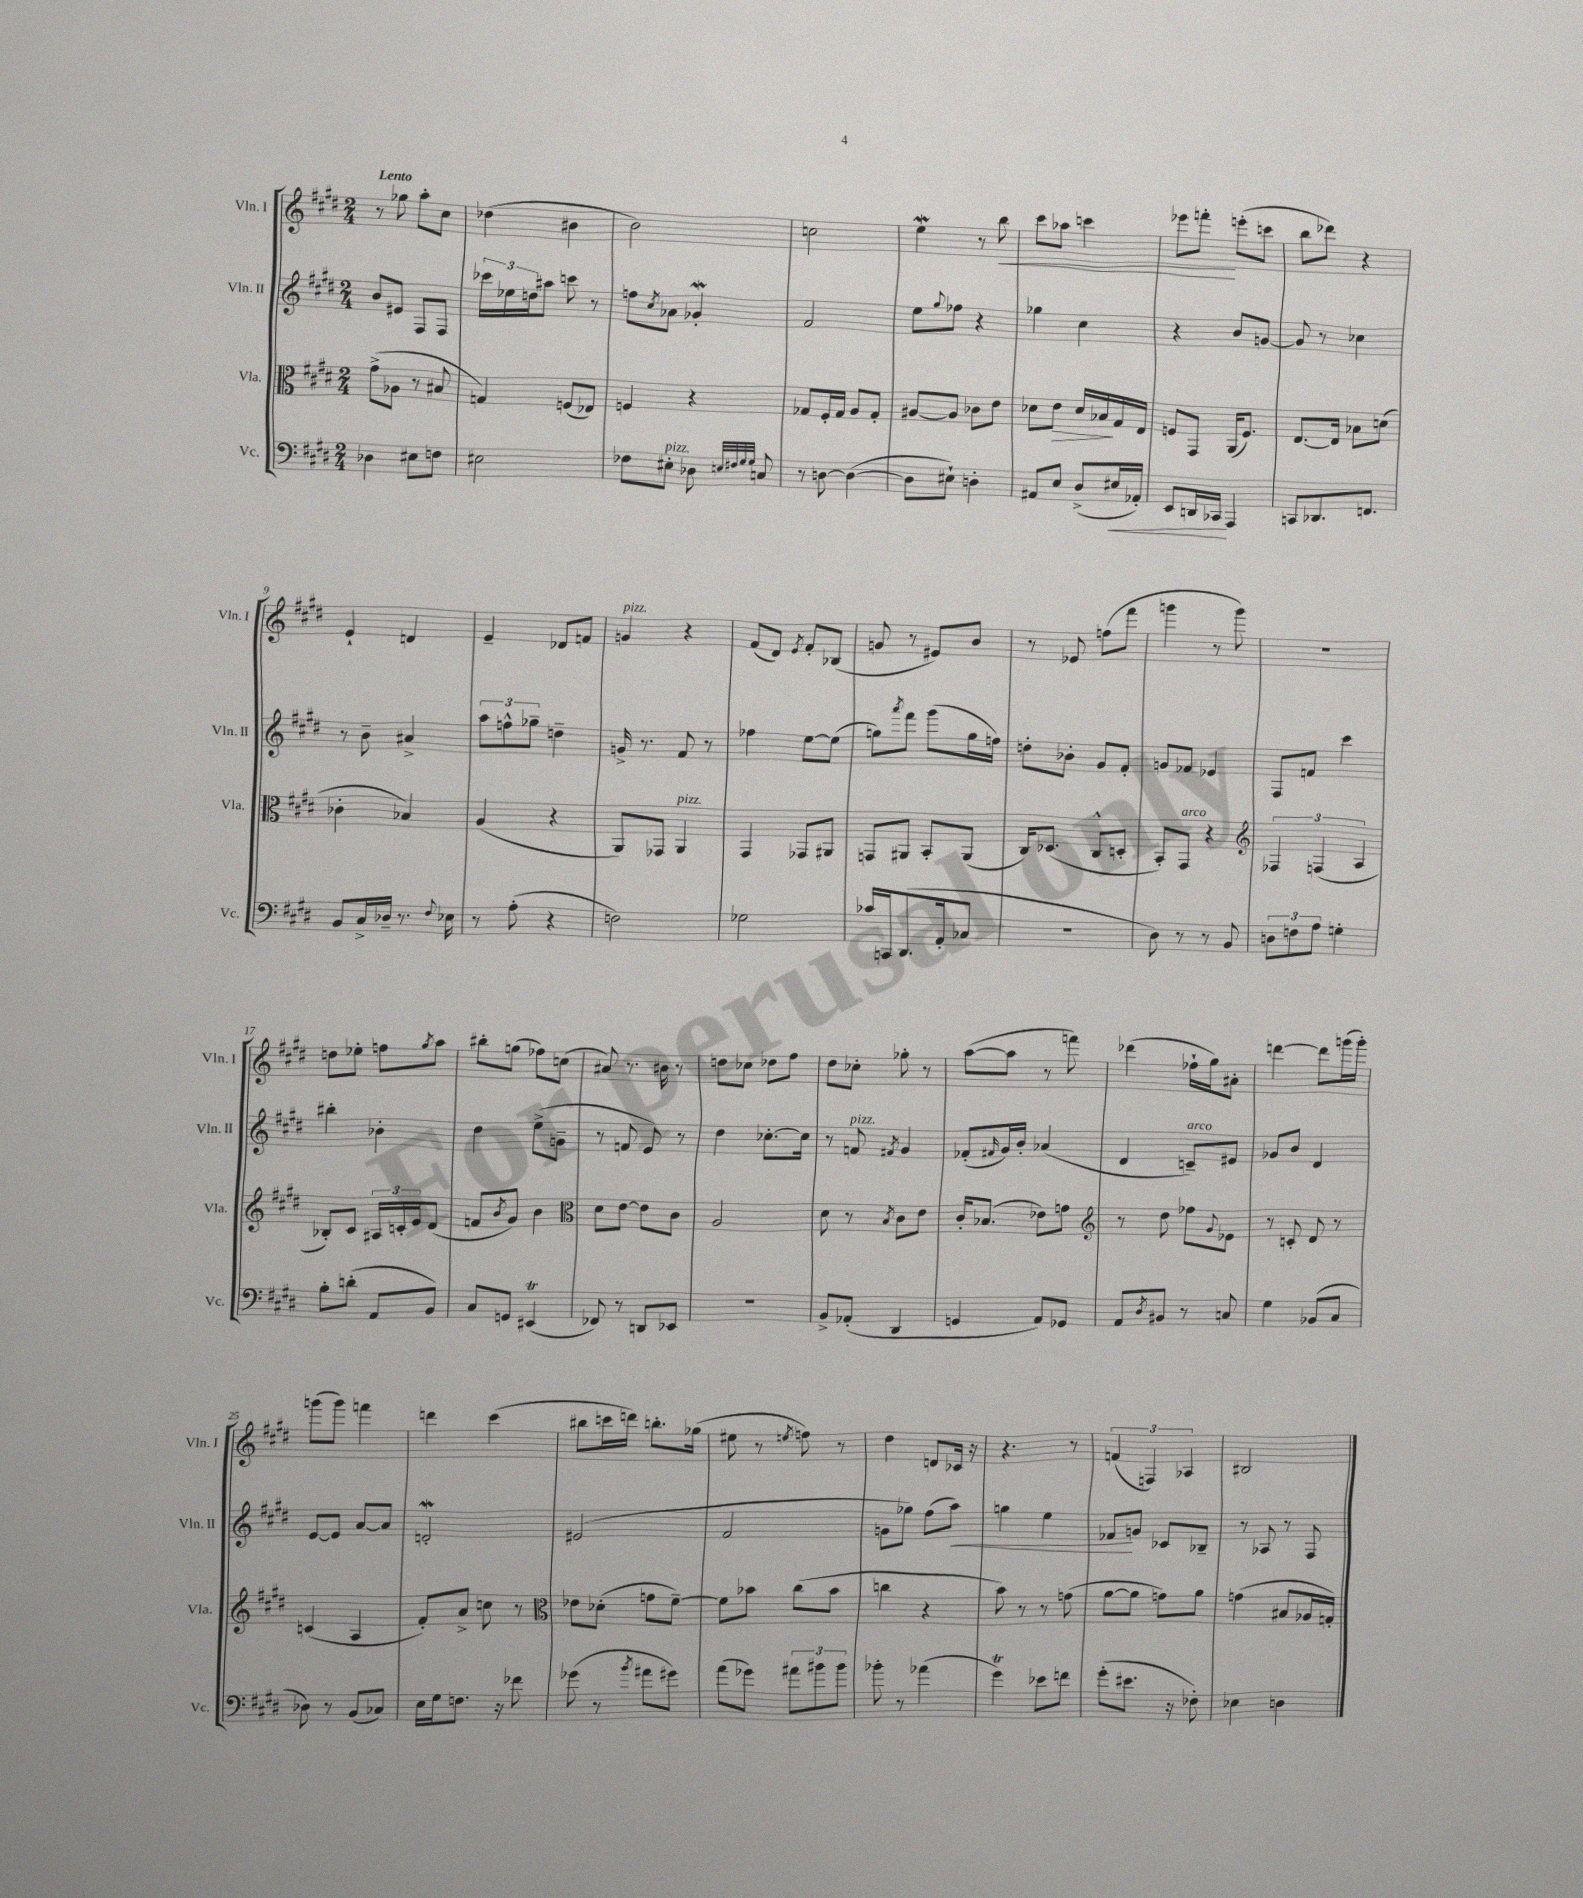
<<
\new StaffGroup <<
\new Staff = "s0" \with { instrumentName = "Vln. I" shortInstrumentName = "Vln. I" } {
    \clef treble \key e \major \numericTimeSignature \time 2/4 \tempo "Lento"
    r8 ges''8 a''8-. cis''8 |
    des''4( bis'4 |
    b'2) |
    c''2 |
    e''4\mordent r8 b''8\< |
    cis'''8 aes''8 c'''4 |
    ees'''8 f'''8-.\! e'''8-.( c'''8 |
    b''8 des'''8) r4 |
    e'4-! d'4 |
    e'4-- des'8 f'8 |
    g'4^\markup { \italic "pizz." } r4 |
    fis'8( dis'8) \acciaccatura { e'8 } fis'8-. bes8( |
    g'8 r8 eis'8) b'8 |
    r8 ees'8 f''8( fis'''8 |
    g'''4 r8 g'''8) |
    R2 |
    d''8 ees''8-. f''8 \acciaccatura { gis''8 } a''8 |
    bis''8-. g''8( fes''8) c''8( |
    ais'8) r8. bis'16 r8 |
    d''8 ces''8 des''8 fis''8 |
    dis''8 ces''8-. ges''8-. r8 |
    a''8~( a''8 r8 f'''8) |
    des'''4( fes''16-! gis''16) ais'8-. |
    d'''4~ d'''8 g'''16( g'''16-.) |
    g'''8( g'''8) f'''4 |
    d'''4 cis'''4( |
    bis''8 c'''16 d'''16) b''8.-. ges''16( |
    eis''8 r8 \acciaccatura { e''8 } f''8) r8 |
    dis''4 d'8 ces'16 r16 |
    r4. r8 |
    \tuplet 3/2 { f'4( f4) aes4 } |
    bis2 \bar "|." |
}
\new Staff = "s1" \with { instrumentName = "Vln. II" shortInstrumentName = "Vln. II" } {
    \clef treble \key e \major \numericTimeSignature \time 2/4
    b'8 eis'8 fis8 fis8 |
    \tuplet 3/2 { ces'''16 ees''16 d''16 } ais''8 c'''8 r8 |
    f''8 \acciaccatura { cis''8 } aes'8 ges'4-.\mordent |
    fis'2 |
    e''8 \appoggiatura { gis''8 } fes''8 r4 |
    ges''4 cis''4 |
    r4 b'8 g'8~ |
    g'8 r8 ces''4 |
    r8 b'8-- ais'4-> |
    \tuplet 3/2 { a''8 f''8-^ ges''8-- } d''4-- |
    g'16-> r8. fis'8 r8 |
    fes''4 e''8~ e''8( |
    g''8) \acciaccatura { a'''8 } fis'''8 gis'''8( g''16 f''16) |
    d''8-. bes'8-. gis'8 fis'8-. |
    g'8 fes'8 ees'4 |
    fis8 f'8 cis'''4 |
    bis''4-. bes'4-. |
    dis''4 e''8->( g'8-- |
    r8 f'8 e'8) r8 |
    dis''4 ces''8.~-. ces''16 |
    r8 f'8^\markup { \italic "pizz." } \acciaccatura { fis'8 } gis'4 |
    fes'8-.( \grace { fis'16 } gis'16) b'16-. aes'4( |
    dis'4 c'8--^\markup { \italic "arco" }) eis'8 |
    ges'8 b'8 dis'4 |
    e'8~ e'8 a'8~ a'8 |
    d'2-.\mordent |
    eis'2( |
    fis'2 |
    g'8 ges''8) fis''8( a''8\<) |
    g''4 e''4 |
    fes'8\! g'8 ces'8 bes8-- |
    r8 aes8 r8 fis8 \bar "|." |
}
\new Staff = "s2" \with { instrumentName = "Vla." shortInstrumentName = "Vla." } {
    \clef alto \key e \major \numericTimeSignature \time 2/4
    gis'8->( aes8 r8 bis8 |
    g4) f8( ees8) |
    f4 r4 |
    ges8 fis16-. ges16 a8 ges8-. |
    ais8~ ais8 ces'8 e'8 |
    des'8 e'8\> des'16 bes16\! gis16 e16 |
    f8 gis,8 a,16( f8.) |
    e8.~ e16 bes8 d'8( |
    ces'4-. bes4) |
    a4( r4 |
    a,8) ges,8 a,4^\markup { \italic "pizz." } |
    gis,4 ges,8 ais,8 |
    g,8 ais,8 b,8-. ais,8( |
    cis16) des8.( cis8-^ d8-. |
    b,8-.) gis,8^\markup { \italic "arco" } r4 |
    \clef treble \tuplet 3/2 { fes4 f4( a4 } |
    bes8-.) cis'8 \tuplet 3/2 { ais16 c'16-. e'16 } dis'8( |
    f'8 \acciaccatura { b'8 } gis'8) b'4 |
    \clef alto dis'8 e'8~ e'8 cis'8 |
    a2 |
    dis'8 r8 \acciaccatura { b8 } cis'8 e'8 |
    cis'16-. bes8.( ees'8) g'8 |
    \clef treble r8 dis''8 fes''8 \appoggiatura { gis'8 } ees'8 |
    r8 c'8-. dis'8 r8 |
    c'4( a4 |
    fis'8-.) a'8-> c''8 r8 |
    \clef alto ees'8 des'8-.( g'8 fis'8~--) |
    fis'8 bes'8 cis''8( bes'8 |
    c''4 r4 |
    b'8) r8 r8 g'8( |
    a'8~ a'8 g'8) a'8 |
    g'4( bis8 aes16 g16-.) \bar "|." |
}
\new Staff = "s3" \with { instrumentName = "Vc." shortInstrumentName = "Vc." } {
    \clef bass \key e \major \numericTimeSignature \time 2/4
    des4 eis8 f8 |
    eis2 |
    fes8 eis8-.^\markup { \italic "pizz." } des8 \grace { e32 fis32 gis32 gis32 } c8 |
    r8 d8~ d4~( |
    d8 eis8-!) d4-. |
    ais,8 e8 dis8->( eis16\< aes,16-.) |
    e,8 d,16 ces,16\! a,,4 |
    c,8 des,8. f,8. |
    b,8 cis16-> des16-- r8. \appoggiatura { fis8 } ees16 |
    r8 a8-.( r4 |
    f2) |
    ges2 |
    ces'16 c,16 dis,8.( a,16-. ces8 |
    r2 |
    dis8) r8 r8 b,8 |
    \tuplet 3/2 { d8 f8 a8 } g4-. |
    b8-. d'8-.( a,8 b,8) |
    cis8 g,8 eis,4\trill( |
    fes,8) r8 d,8 ees,8 |
    R2 |
    b,8-> aes,8-.( dis,4 |
    g,4 a,8) ges,8 |
    a,8 \acciaccatura { dis8 } bis,8 r8 c8 |
    gis4 bes,8( cis8 |
    des8) r8 b,8( ces8) |
    e16 gis16 f8. r16 fes'8 |
    ges'8( r8 \acciaccatura { b'8 } ais'8 gis'8) |
    a'8( ges'8) \tuplet 3/2 { ais'8 bis'8 bis'8 } |
    bes'8-. r8 aes'4( |
    gis'4\trill) ees'8 f'8 |
    gis'8-.( eis'8. r16 fes8-.) |
    ees4 d4 \bar "|." |
}
>>
>>
